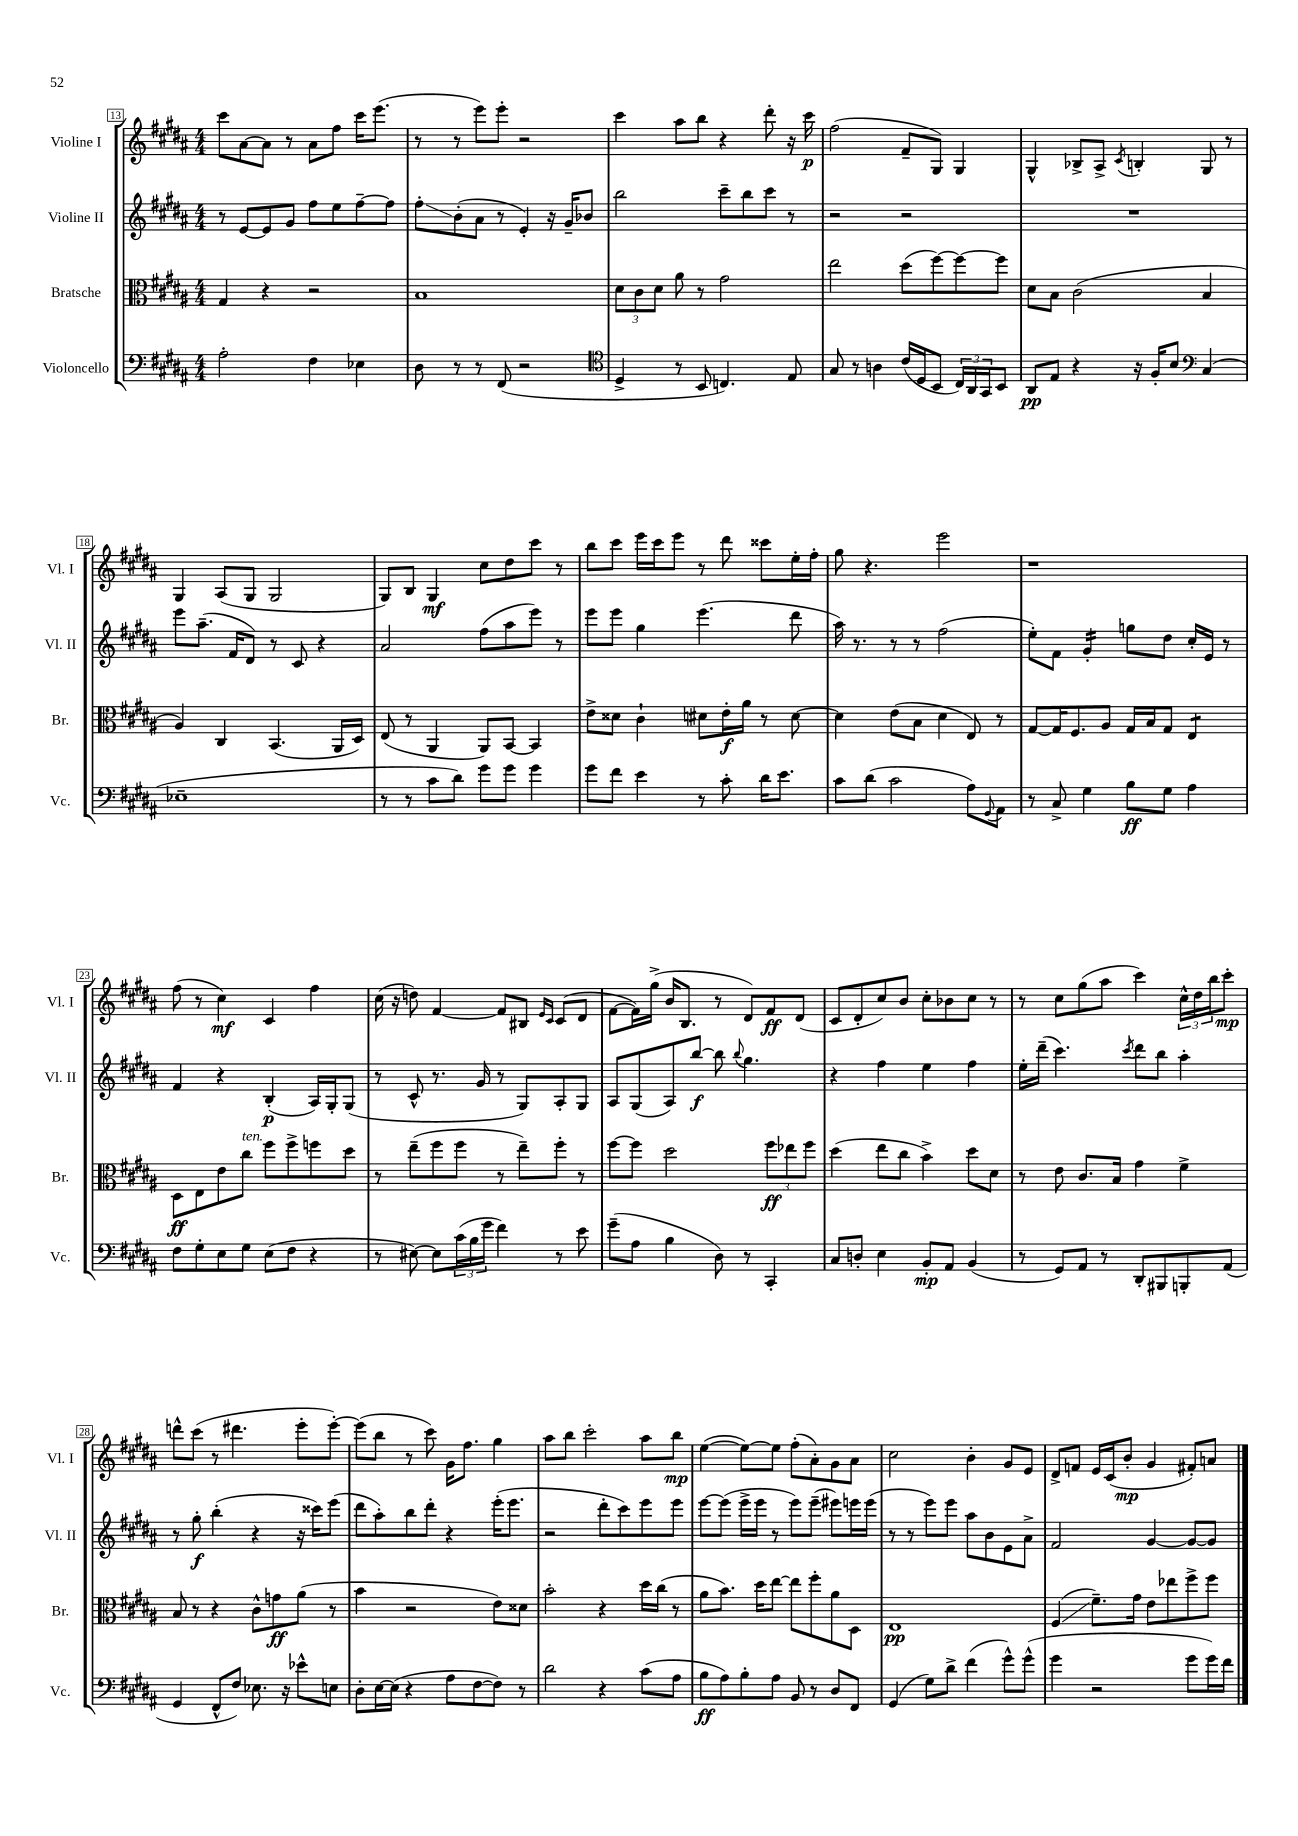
<<
\new StaffGroup <<
\new Staff = "s0" \with { instrumentName = "Violine I" shortInstrumentName = "Vl. I" } {
    \clef treble \key b \major \numericTimeSignature \time 4/4
    cis'''8 ais'8~ ais'8 r8 ais'8 fis''8 cis'''16 e'''8.( |
    r8 r8 e'''8) e'''8-. r2 |
    cis'''4 ais''8 b''8 r4 dis'''8-. r16 cis'''16\p |
    fis''2( fis'8-- gis8) gis4 |
    gis4-^ bes8-> ais8-> \acciaccatura { cis'8 } b4-. gis8 r8 |
    gis4 ais8( gis8 gis2 |
    gis8) b8 gis4\mf cis''8 dis''8 cis'''8 r8 |
    b''8 cis'''8 e'''16 cis'''16 e'''8 r8 dis'''8 cisis'''8 e''16-. fis''16-. |
    gis''8 r4. e'''2 |
    r1 |
    fis''8( r8 cis''4\mf) cis'4 fis''4 |
    cis''16( r16 d''8) fis'4~ fis'8 bis8 \grace { e'16 cis'16 } cis'8( dis'8 |
    fis'8~ fis'16) gis''16->( b'16 b8. r8 dis'8) fis'8\ff dis'8( |
    cis'8 dis'8-. cis''8) b'8 cis''8-. bes'8 cis''8 r8 |
    r8 cis''8 gis''8( ais''8 cis'''4) \tuplet 3/2 { cis''16-^ dis''16 b''16 } cis'''8-.\mp |
    d'''8-^ cis'''8( r8 dis'''4. e'''8-. e'''8~-.) |
    e'''8( b''8 r8 cis'''8) gis'16 fis''8. gis''4 |
    ais''8 b''8 cis'''2-. ais''8 b''8\mp |
    e''4~( e''8~) e''8 fis''8-.( ais'8-.) gis'8 ais'8 |
    cis''2 b'4-. gis'8 e'8 |
    dis'8-> f'8 e'16 cis'16( b'8-.\mp gis'4 fis'8-.) a'8 \bar "|." |
}
\new Staff = "s1" \with { instrumentName = "Violine II" shortInstrumentName = "Vl. II" } {
    \clef treble \key b \major \numericTimeSignature \time 4/4
    r8 e'8~ e'8 gis'8 fis''8 e''8 fis''8~-- fis''8 |
    fis''8-.\glissando b'8-.( ais'8 r8 e'4-.) r16 gis'16-- bes'8 |
    b''2 cis'''8-- b''8 cis'''8 r8 |
    r2 r2 |
    R1 |
    e'''8 ais''8.--( fis'16 dis'8) r8 cis'8 r4 |
    ais'2 fis''8( ais''8 e'''8) r8 |
    e'''8 e'''8 gis''4 e'''4.( dis'''8 |
    ais''16) r8. r8 r8 fis''2( |
    e''8-.) fis'8 gis'4:16-. g''8 dis''8 cis''16-. e'16 r8 |
    fis'4 r4 b4-.\p( ais16) gis16-. gis8( |
    r8 cis'8-^ r8. gis'16 r8 gis8) ais8-. gis8 |
    ais8 gis8( ais8) b''8~\f b''8 \appoggiatura { b''8 } gis''4. |
    r4 fis''4 e''4 fis''4 |
    e''16-. dis'''16--( cis'''4.) \acciaccatura { cis'''8 } dis'''8 b''8 ais''4-. |
    r8 gis''8-.\f b''4-.( r4 r16 cisis'''16) e'''8( |
    dis'''8 ais''8-.) b''8 dis'''8-. r4 e'''16-.( e'''8. |
    r2 dis'''8-. cis'''8) e'''8 e'''8 |
    e'''8~ e'''8( e'''16-> e'''16 r8 e'''8) e'''8--( eis'''8) e'''16 e'''16( |
    r8 r8 e'''8) e'''8 ais''8 b'8 e'8 ais'8-> |
    fis'2 gis'4~ gis'8~ gis'8 \bar "|." |
}
\new Staff = "s2" \with { instrumentName = "Bratsche" shortInstrumentName = "Br." } {
    \clef alto \key b \major \numericTimeSignature \time 4/4
    gis4 r4 r2 |
    b1 |
    \tuplet 3/2 { dis'8 cis'8 dis'8 } ais'8 r8 gis'2 |
    e''2 dis''8( fis''8~) fis''8~ fis''8 |
    dis'8 b8 cis'2( b4 |
    ais4) cis4 b,4.( ais,16 dis16) |
    e8( r8 ais,4 ais,8) b,8~ b,4 |
    e'8-> disis'8 cis'4-! dis'8 e'16-.\f ais'16 r8 dis'8~ |
    dis'4 e'8( b8 dis'4 e8) r8 |
    gis8~ gis16 fis8. ais8 gis16 b16 gis8 e4:8 |
    dis8\ff e8 e'8 cis''8^\markup { \italic "ten." } fis''8 fis''8-> f''8 dis''8 |
    r8 e''8--( fis''8 fis''8 r8 e''8--) fis''8-. r8 |
    fis''8~ fis''8 dis''2 \tuplet 3/2 { fis''8\ff ees''8 fis''8 } |
    dis''4( e''8 cis''8 b'4->) dis''8 dis'8 |
    r8 e'8 cis'8. b16 gis'4 fis'4-> |
    b8 r8 r4 cis'8-^ g'8\ff ais'8( r8 |
    b'4 r2 e'8) disis'8 |
    b'2-. r4 dis''16 cis''16( r8 |
    ais'8 b'8.) dis''16 e''8~ e''8 fis''8-. ais'8 dis8 |
    e1\pp |
    fis4\glissando( fis'8.--) gis'16 e'8 ees''8 fis''8-> fis''8 \bar "|." |
}
\new Staff = "s3" \with { instrumentName = "Violoncello" shortInstrumentName = "Vc." } {
    \clef bass \key b \major \numericTimeSignature \time 4/4
    ais2-. fis4 ees4 |
    dis8 r8 r8 fis,8( r2 |
    \clef tenor dis4-> r8 b,8 c4.) e8 |
    gis8 r8 a4 cis'16( dis16 b,8 \tuplet 3/2 { cis16) ais,16 gis,16 } b,8 |
    ais,8\pp e8 r4 r16 fis16-. b8 \clef bass cis4( |
    ees1-- |
    r8 r8 cis'8 dis'8) gis'8 gis'8 gis'4 |
    gis'8 fis'8 e'4 r8 cis'8-. dis'16 e'8. |
    cis'8 dis'8( cis'2 ais8) \appoggiatura { gis,8 } ais,8 |
    r8 cis8-> gis4 b8\ff gis8 ais4 |
    fis8 gis8-. e8 gis8 e8( fis8 r4 |
    r8 eis8~) eis8 \tuplet 3/2 { cis'16( b16 gis'16 } fis'4) r8 e'8 |
    gis'8--( ais8 b4 dis8) r8 cis,4-. |
    cis8 d8-. e4 b,8-.\mp ais,8 b,4( |
    r8 gis,8) ais,8 r8 dis,8-. bis,,8 b,,8-. ais,8( |
    gis,4 fis,8-^ fis8) ees8. r16 ees'8-^ e8 |
    dis8-. e16~ e16( r4 ais8 fis8~ fis8) r8 |
    dis'2 r4 cis'8( ais8 |
    b8\ff ais8) b8-. ais8 b,8 r8 dis8 fis,8 |
    gis,4( gis8) dis'8-> fis'4( gis'8-^) gis'8-^( |
    gis'4 r2 gis'8 gis'16) fis'16 \bar "|." |
}
>>
>>
\layout { \context { \Score currentBarNumber = #13 \override BarNumber.stencil = #(make-stencil-boxer 0.1 0.3 ly:text-interface::print) } }
